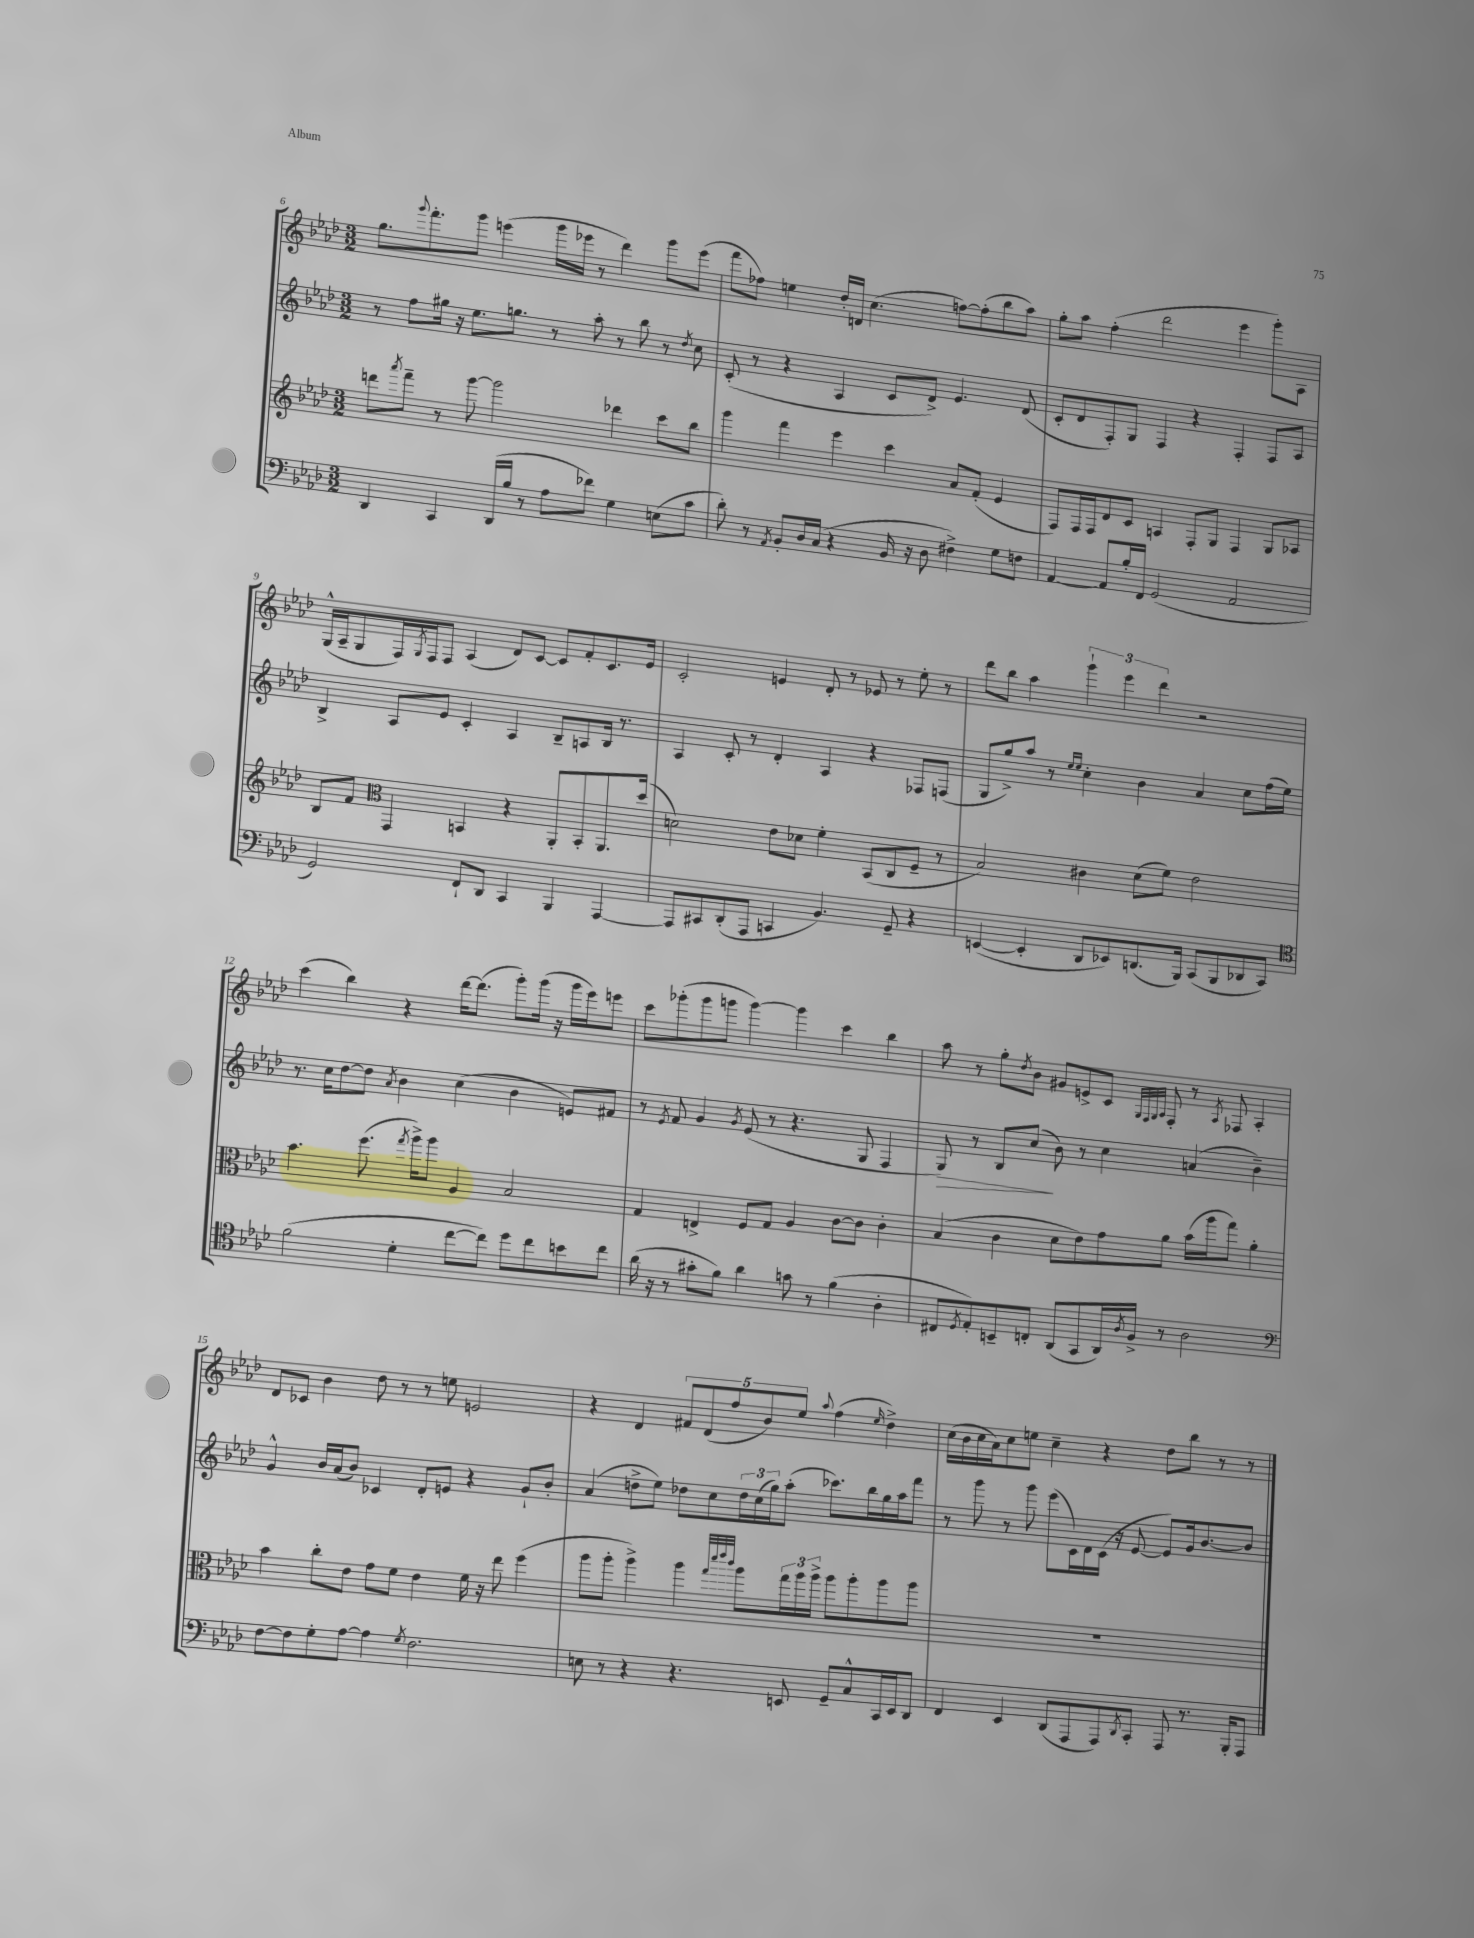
<<
\new StaffGroup <<
\new Staff = "s0" {
    \clef treble \key aes \major \numericTimeSignature \time 3/2
    g''8. \appoggiatura { g'''8 } f'''8.-. g'''8 e'''4( g'''16 ees'''16 r8 des'''4) g'''8 ees'''8( |
    f'''8 fes''8) e''4 des''16-. d'16 c''4.( f''8~) f''8-.( bes''8 aes''8) |
    g''8-. aes''8 f''4-.( des'''2 ees'''4 g'''8-.) aes8 |
    g16-^( aes16-- g8 f16) \acciaccatura { g8 } f16 f8 aes4( des'8) c'8~ c'8 f'8-. c'8. ees'16 |
    c'2-. e'4 des'8-. r8 ees'8 r8 ees''8-. r8 |
    des'''8 bes''8 aes''4 \tuplet 3/2 { g'''4-! ees'''4 des'''4 } r2 |
    c'''4( bes''4) r4 des'''16~ des'''8.( g'''8-.) g'''16( r16 g'''16 ees'''16) e'''8 |
    c'''8 ges'''8-.( ges'''8 g'''8 g'''4~) g'''4 c'''4 bes''4 |
    aes''8 r8 g''8-. \acciaccatura { des''8 } bes'8 gis'8 e'8-> c'8 \grace { g32 f32 g32 aes32 } f8-. r8 \acciaccatura { aes8 } fes8 aes4-. |
    des'8 ces'8 bes'4 des''8 r8 r8 e''8 e'2 |
    r4 des'4 \tuplet 5/4 { fis'8 des'8( f''8 bes'8) ees''8 } \appoggiatura { aes''8 } f''4( \grace { ees''16 } des''4->) |
    c''16( bes'16 c''16 aes'16) c''8 e''8 c''4-- r4 des''8 bes''8 r8 r8 \bar "|." |
}
\new Staff = "s1" {
    \clef treble \key aes \major \numericTimeSignature \time 3/2
    r8 f''8 gis''16 r16 ees''8. g''8. r8 aes''8-. r8 bes''8 r8 \acciaccatura { des''8 } c''8 |
    c'8-.( r8 r4 aes4 c'8 des'8->) ees'4. des'8( |
    c'8-. des'8 f8-.) g8 f4 r4 f4-. f8 aes8 |
    bes4-> aes8 ees'8 c'4-. aes4 bes8-- a8 bes16 r8. |
    aes4 c'8-. r8 des'4-. aes4 r4 fes8 f8( |
    g8 g''8->) aes''8 r8 \grace { ees''16 ees''16 } c''4-. bes'4 aes'4 c''8 f''16( ees''16) |
    r8. c''16 des''8~ des''8 \acciaccatura { aes'8 } bes'4 c''4( bes'4 e'8) fis'8 |
    r8 \acciaccatura { ees'8 } f'8 g'4 \acciaccatura { g'8 } ees'8( r8 r4. g8 f4 |
    g8\>) r8 bes8 c''8\!( bes'8) r8 c''4 a'4( bes'4--) |
    g'4-^ bes'16 aes'16( bes'8) ces'4 des'8-. e'8 r4 g'8-! bes'8-. |
    aes'4( d''8-> ees''8) des''8 c''8 \tuplet 3/2 { des''16 c''16( g''16) } aes''8-.( ces'''8.) bes''16 g''16 aes''16 f'''8 |
    r8 g'''8 r8 g'''8 ees'''8( c'16) des'16 c'16( r16 ees'8~ ees'8) g'16 bes'8.~ bes'8 \bar "|." |
}
\new Staff = "s2" {
    \clef treble \key aes \major \numericTimeSignature \time 3/2
    d'''8 \acciaccatura { aes'''8 } f'''8-- r8 g'''8~ g'''2 des'''4 c'''8 bes''8 |
    g'''4 f'''4 ees'''4 c'''4 aes'8 f'8-.( ees'4 |
    f8) f16 f16 des'8 c'8 a4 f8-. g8 f4 g8 aes8 |
    bes8 f'8 \clef alto g,4 b,4 r4 aes,8-. b,8-. aes,8. des''16( |
    d'2) ees'8 des'8 f'4-. bes,8( c8 f8-- r8 |
    bes2) cis'4 des'8( f'8) ees'2 |
    bes'4. f''8.( \acciaccatura { g''8 } aes''16->) aes''8 aes4 bes2 |
    g4 e4-> f8 g8 aes4 c'8~ c'8 c'4-. |
    bes4( c'4 des'8 ees'8) g'8 aes'8 bes'16( aes''16 g''8) aes'4-. |
    bes'4 c''8-. ees'8 g'8 f'8 ees'4 f'16 r16 ees''8 f''4( |
    aes''8 aes''8-. aes''4->) aes''4 \grace { g''32 des'''32 ees'''32 c'''32 } aes''8 \tuplet 3/2 { g''16 aes''16 aes''16-> } aes''8 aes''8-. aes''8 aes''8 |
    R1. \bar "|." |
}
\new Staff = "s3" {
    \clef bass \key aes \major \numericTimeSignature \time 3/2
    des,4 c,4 des,16( bes16 r8 aes8 fes'8) g4 e8( c'8 |
    des'8-.) r8 \acciaccatura { aes,8 } bes,8-. des16 c16( r4 bes,16 r16 des8 fis4->) g8 f8 |
    aes,4~ aes,8 bes16-. f,16 g,2( aes,2 |
    g,2) f,8-! des,8 c,4 bes,,4 aes,,4~ |
    aes,,8 cis,8 des,8-.( aes,,8 c,4 bes,4.) g,8-- r4 |
    e,4~( e,4-. des,8 ees,8) d,8.( bes,,16) c,8( bes,,8 des,8 c,8) |
    \clef tenor f'2( des'4-. c''8~ c''8) des''8 c''8 b'8 c''8 |
    aes'16( r16 r8 gis'8-. f'8) aes'4 g'8 r8 f'4( aes4-. |
    cis8 \acciaccatura { des8 } ees8-.) b,8-- c8-. aes,8( g,8 aes,16) \acciaccatura { aes8 } f16-> r8 aes2 |
    \clef bass f8~ f8 g8-. aes8~ aes4 \acciaccatura { g8 } f2. |
    e8 r8 r4 r4. e,8 g,8-- c8-^ c,16 e,16 des,8 |
    f,4 ees,4 des,8( aes,,8 aes,,8) \acciaccatura { des,8 } c,8-. aes,,8 r8. bes,,16-. aes,,8 \bar "|." |
}
>>
>>
\layout { \context { \Score currentBarNumber = #6 } }
